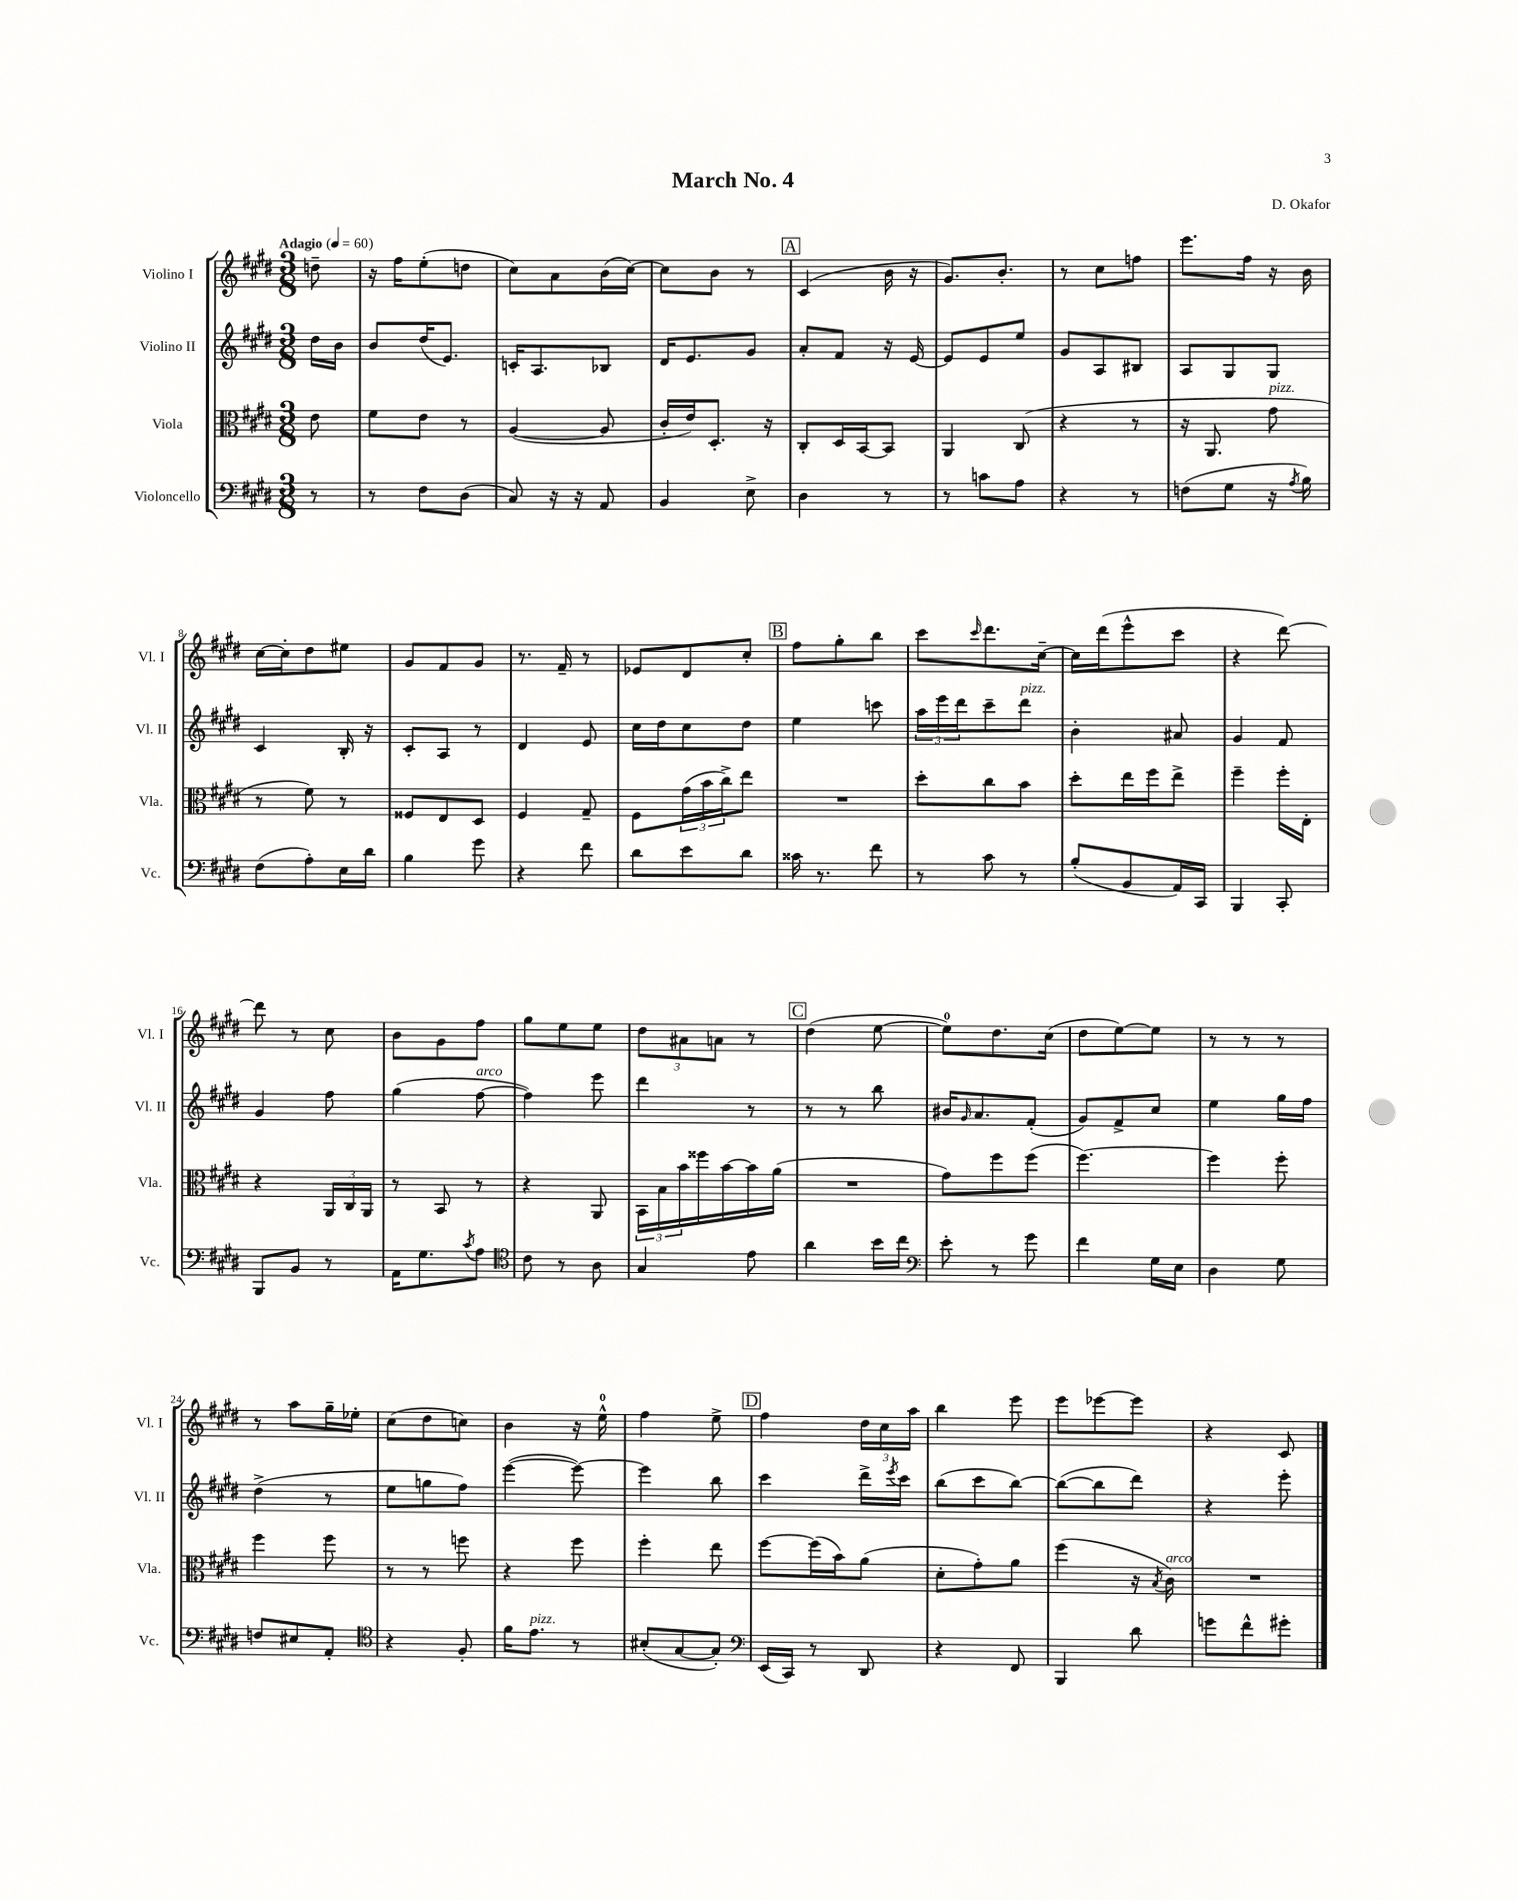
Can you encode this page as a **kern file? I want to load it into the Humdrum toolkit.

**kern	**kern	**kern	**kern
*staff4	*staff3	*staff2	*staff1
*clefF4	*clefC3	*clefG2	*clefG2
*k[f#c#g#d#]	*k[f#c#g#d#]	*k[f#c#g#d#]	*k[f#c#g#d#]
*M3/8	*M3/8	*M3/8	*M3/8
*MM60	*MM60	*MM60	*MM60
8r	8e	16dd#	8dd~
.	.	16b	.
=	=	=	=
8r	8f#	8b	16r
.	.	.	16ff#
8F#	8e	(16dd#	(8ee'
.	.	8.e)	.
(8D#	8r	.	8dd
=	=	=	=
8C#)	([4A	16c'	8cc#)
.	.	8.A	.
16r	.	.	8a
16r	.	.	.
8AA	8A]	8B-	(16b
.	.	.	[16cc#)
=	=	=	=
4BB	16c#'	16d#	8cc#]
.	16e)	8.e	.
.	8.D#'	.	8b
8E^	.	8g#	8r
.	16r	.	.
=	=	=	=
4D#	8C#'	8a'	(4c#
.	16D#	8f#	.
.	[16BB	.	.
8r	8BB]	16r	16b
.	.	[16e	16r
=	=	=	=
8r	4AA	8e]	8.g#)
8c	.	8e	.
.	.	.	8.b'
8A	(8C#	8ee	.
=	=	=	=
4r	4r	8g#	8r
.	.	8A	8cc#
8r	8r	8B#	8ff
=	=	=	=
(8F	16r	8A	8.eee
.	8.AA	.	.
8G#	.	8G#	.
.	.	.	16ff#
16r	8g#	8G#	16r
8qA	.	.	.
16B)	.	.	16b
=	=	=	=
(8F#	8r	4c#	[16cc#
.	.	.	16cc#']
8A')	8f#)	.	8dd#
16E	8r	16B'	8ee#
16d#	.	16r	.
=	=	=	=
4B	8F##	8c#'	8g#
.	8E	8A	8f#
8g#	8D#	8r	8g#
=	=	=	=
4r	4F#	4d#	8.r
.	.	.	16f#~
8f#	8G#~	8e	8r
=	=	=	=
8d#	8F#	16cc#	8e-
.	.	16dd#	.
8e	(24g#	8cc#	8d#
.	24b	.	.
.	24cc#^)	.	.
8d#	8ee	8dd#	8cc#'
=	=	=	=
16c##	4.r	4ee	8ff#
8.r	.	.	.
.	.	.	8gg#'
8f#	.	8ccc	8bb
=	=	=	=
8r	8dd#'	24aa	8ccc#
.	.	24eee	.
.	.	24ddd#	.
.	.	.	16qqccc#
8c#	8cc#	8ccc#~	8.ddd#
8r	8b	8ddd#	.
.	.	.	[16cc#~
=	=	=	=
(8B'	8dd#'	4b'	16cc#]
.	.	.	(16ddd#
8BB	16ee	.	8eee^^
.	16ff#	.	.
16AA)	8ee^	8a#	8ccc#
16CC#	.	.	.
=	=	=	=
4BBB	4ff#~	4g#	4r
8CC#'	16ff#'	8f#	[8ddd#)
.	16E'	.	.
=	=	=	=
8BBB	4r	4g#	8ddd#]
8BB	.	.	8r
8r	24AA	8ff#	8cc#
.	24C#	.	.
.	24AA	.	.
=	=	=	=
16AA	8r	(4gg#	8b
8.G#	.	.	.
.	8BB	.	8g#
8qc#	.	.	.
8A	8r	[8ff#	8ff#
=	=	=	=
*clefC4	*	*	*
8c#	4r	4ff#])	8gg#
8r	.	.	8ee
8A	8AA	8eee	8ee
=	=	=	=
4G#	24BB	4ddd#	12dd#
.	24B	.	.
.	24b	.	12a#
.	16ff##	.	.
.	.	.	12a
.	[16b	.	.
8e	16b]	8r	8r
.	(16a	.	.
=	=	=	=
4a	4.r	8r	(4dd#
.	.	8r	.
16b	.	8bb	[8ee
16cc#	.	.	.
=	=	=	=
*clefF4	*	*	*
8e'	8g#)	16b#	8ee])
.	.	16qqg#	.
.	.	8.a	.
8r	8ff#	.	8.dd#
8g#	(8ff#	(8f#'	.
.	.	.	(16cc#
=	=	=	=
4f#	[4.ff#)	8g#)	8dd#
.	.	8f#^	[8ee)
16G#	.	8cc#	8ee]
16E	.	.	.
=	=	=	=
4D#	4ff#]	4ee	8r
.	.	.	8r
8G#	8ff#'	16gg#	8r
.	.	16ff#	.
=	=	=	=
8F	4ff#	(4dd#^	8r
8E#	.	.	8aa
8AA'	8ff#	8r	16gg#~
.	.	.	16ee-'
=	=	=	=
*clefC4	*	*	*
4r	8r	8ee	(8cc#
.	8r	8gg	8dd#
8F#'	8ff	8ff#)	8cc)
=	=	=	=
16f#	4r	([4eee	4b
8.e	.	.	.
8r	8ff#	8eee_)	16r
.	.	.	16ee^^
=	=	=	=
(8B#'	4ff#'	4eee]	4ff#
[8G#	.	.	.
8G#'])	8ee	8bb	8ee^
=	=	=	=
*clefF4	*	*	*
(16EE	[8ff#	4ccc#	4ff#
16CC#)	.	.	.
8r	(16ff#]	.	.
.	16b)	.	.
8DD#	(8a	16ddd#^	24dd#
.	.	.	24cc#
.	.	8qeee	.
.	.	16ccc#	.
.	.	.	24aa
=	=	=	=
4r	8d#'	(8bb	4bb
.	8g#')	8ccc#	.
8FF#	8a	[8bb)	8eee
=	=	=	=
4BBB	(4ff#	(8bb_	8eee
.	.	8bb]	[8eee-
8d#	16r	8ddd#)	8eee-]
.	8qB	.	.
.	16c#)	.	.
=	=	=	=
8g	4.r	4r	4r
8f#^^	.	.	.
8g#'	.	8eee'	8c#
==	==	==	==
*-	*-	*-	*-
